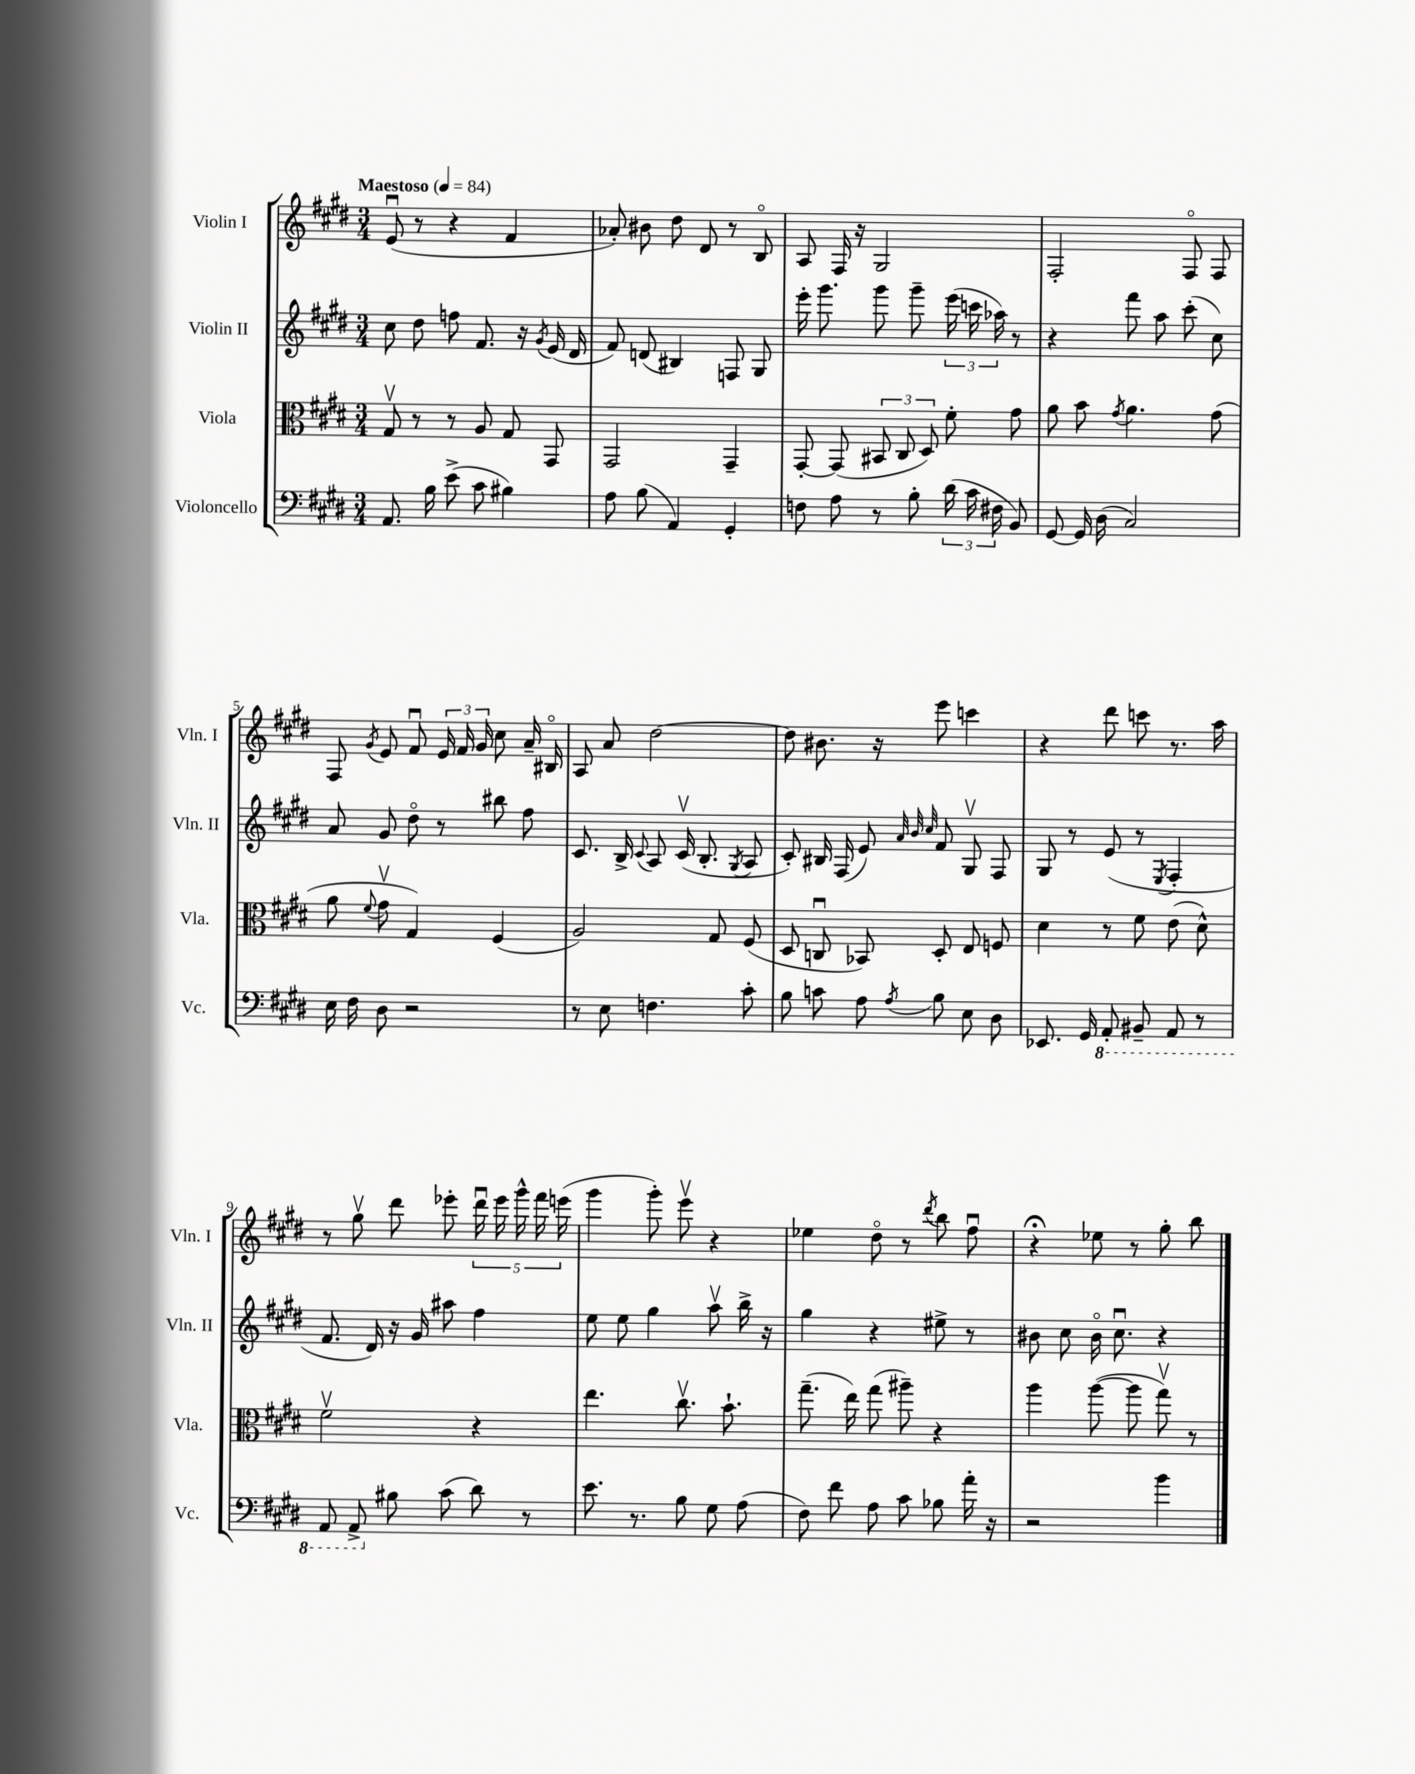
<<
\new StaffGroup <<
\new Staff = "s0" \with { instrumentName = "Violin I" shortInstrumentName = "Vln. I" } {
    \clef treble \key e \major \numericTimeSignature \time 3/4 \tempo "Maestoso" 4 = 84
    \autoBeamOff e'8\downbow( r8 r4 fis'4 |
    aes'8-.) bis'8 dis''8 dis'8 r8 b8\flageolet |
    a8 fis16 r16 gis2 |
    fis2-. fis8\flageolet fis8 |
    fis8 \acciaccatura { gis'8 } e'8 fis'8\downbow \tuplet 3/2 { e'16 fis'16 gis'16 } cis''8 a'16-- bis16\flageolet |
    a8 a'8 dis''2~ |
    dis''8 bis'8. r16 e'''8 c'''4 |
    r4 dis'''8 c'''8 r8. a''16 |
    r8 gis''8\upbow dis'''8 ees'''8-. \tuplet 5/4 { dis'''16\downbow ees'''16 gis'''16-^ fis'''16 e'''16( } |
    gis'''4 gis'''8-.) e'''8\upbow r4 |
    ees''4 dis''8\flageolet r8 \acciaccatura { dis'''8 } b''8 fis''8\downbow |
    r4\fermata ees''8 r8 gis''8-. b''8 \bar "|." |
}
\new Staff = "s1" \with { instrumentName = "Violin II" shortInstrumentName = "Vln. II" } {
    \clef treble \key e \major \numericTimeSignature \time 3/4
    \autoBeamOff cis''8 dis''8 f''8 fis'8. r16 \acciaccatura { gis'8 } e'16( dis'16 |
    fis'8) d'8( bis4) f8 gis8 |
    e'''16-. gis'''8. gis'''8 gis'''8-- \tuplet 3/2 { e'''16( c'''16 aes''16) } r8 |
    r4 fis'''8 a''8 cis'''8-.( cis''8) |
    a'8 gis'8 dis''8\flageolet r8 bis''8 fis''8 |
    cis'8. b16-> \appoggiatura { cis'8 } a8 cis'16\upbow( b8.-. \acciaccatura { gis8 } a8 |
    cis'8-.) bis16 fis16( e'8) \grace { a'32 b'32 cis''32 } fis'8 gis8\upbow fis8 |
    gis8 r8 e'8( r8 \acciaccatura { e8 } fis4-. |
    fis'8. dis'16) r16 gis'16 ais''8 fis''4 |
    e''8 e''8 gis''4 a''8\upbow b''16-> r16 |
    gis''4 r4 eis''8-> r8 |
    bis'8 cis''8 bis'16\flageolet cis''8.\downbow r4 \bar "|." |
}
\new Staff = "s2" \with { instrumentName = "Viola" shortInstrumentName = "Vla." } {
    \clef alto \key e \major \numericTimeSignature \time 3/4
    \autoBeamOff gis8\upbow r8 r8 a8 gis8 gis,8 |
    gis,2 gis,4-- |
    gis,8~-. gis,8( \tuplet 3/2 { bis,8 cis8 dis8) } fis'8-. gis'8 |
    a'8 b'8 \acciaccatura { gis'8 } a'4. gis'8( |
    a'8 \appoggiatura { fis'8 } gis'8\upbow gis4) fis4( |
    a2) gis8 fis8( |
    dis8 c8\downbow bes,8) dis8-. e8 f8 |
    dis'4 r8 fis'8 e'8( dis'8-^) |
    fis'2\upbow r4 |
    e''4. cis''8.\upbow b'8.-! |
    gis''8.--( e''16) gis''8( ais''8--) r4 |
    a''4 a''8~( a''8 gis''8\upbow) r8 \bar "|." |
}
\new Staff = "s3" \with { instrumentName = "Violoncello" shortInstrumentName = "Vc." } {
    \clef bass \key e \major \numericTimeSignature \time 3/4
    \autoBeamOff a,8. b16 e'8->( cis'8 bis4) |
    a8 b8( a,4) gis,4-. |
    f8 a8 r8 b8-. \tuplet 3/2 { dis'16( cis'16 fis16 } b,8) |
    gis,8~ gis,16 dis16( cis2) |
    e16 fis16 dis8 r2 |
    r8 e8 f4. cis'8-. |
    b8 c'8 a8 \acciaccatura { a8 } b8 e8 dis8 |
    ees,8. gis,16 \ottava #-1 a,,8-. bis,,8-- a,,8 r8 |
    a,,8 a,,8-> \ottava #0 bis8 cis'8( dis'8) r8 |
    e'8. r8. b8 gis8 a8( |
    fis8) fis'8 a8 cis'8 bes8 a'16-. r16 |
    r2 b'4 \bar "|." |
}
>>
>>
